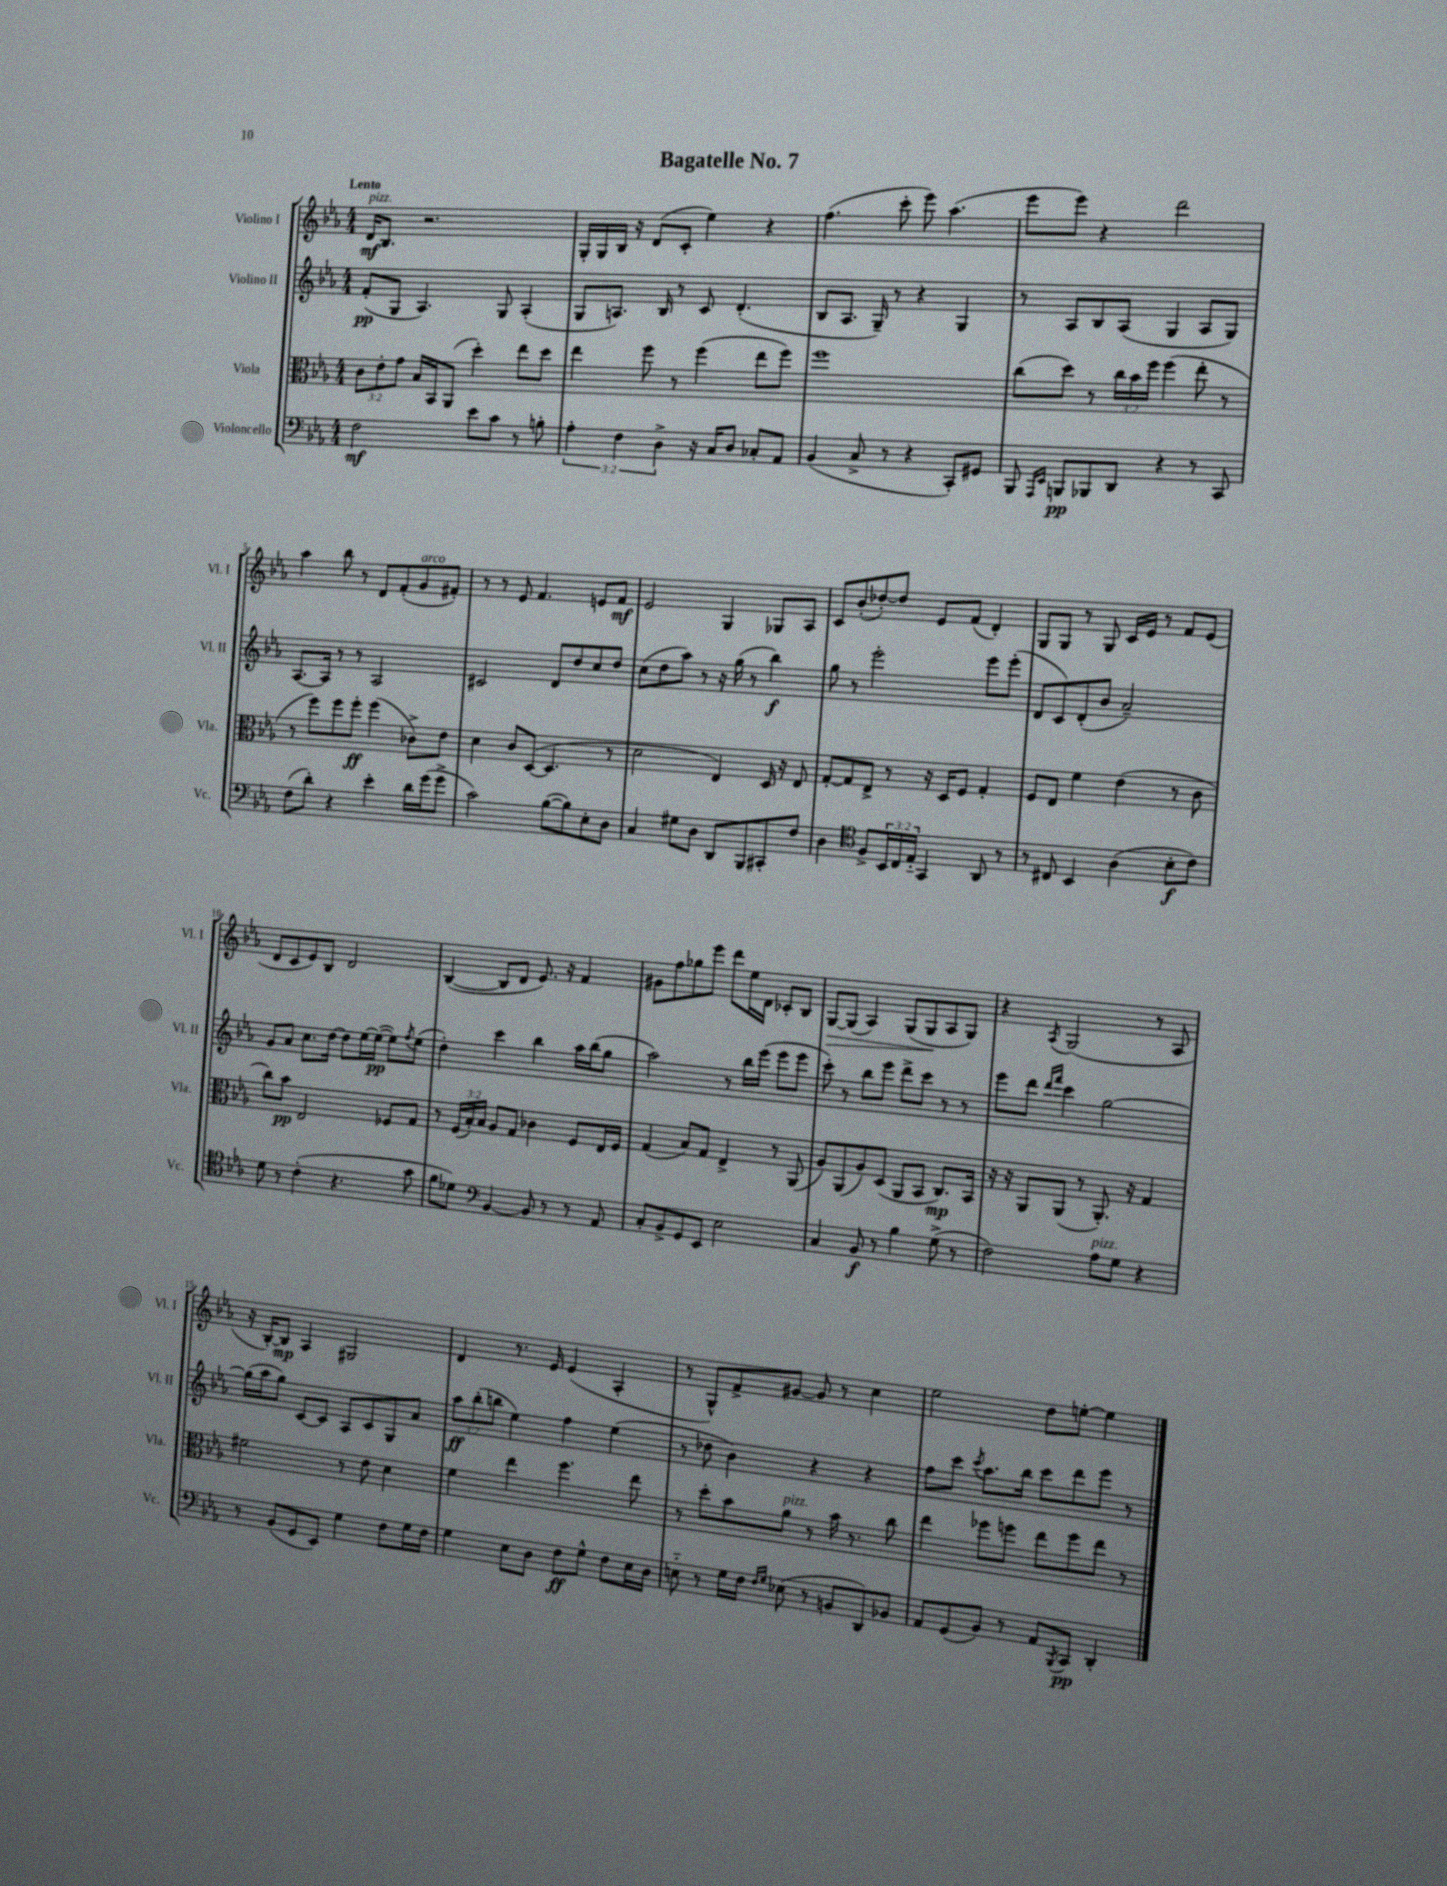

**kern	**dynam	**kern	**dynam	**kern	**dynam	**kern	**dynam
*part4	*part4	*part3	*part3	*part2	*part2	*part1	*part1
*staff4	*staff4	*staff3	*staff3	*staff2	*staff2	*staff1	*staff1
*I"Violoncello	*	*I"Viola	*	*I"Violino II	*	*I"Violino I	*
*I'Vc.	*	*I'Vla.	*	*I'Vl. II	*	*I'Vl. I	*
*clefF4	*	*clefC3	*	*clefG2	*	*clefG2	*
*k[b-e-a-]	*	*k[b-e-a-]	*	*k[b-e-a-]	*	*k[b-e-a-]	*
*M4/4	*	*M4/4	*	*M4/4	*	*M4/4	*
=1	=1	=1	=1	=1	=1	=1	=1
!	!	!	!	!	!	!LO:TX:a:B:t=Lento	!
!	!	!	!	!	!	!LO:TX:a:i:t=pizz.	!
2F\	mf	12c\L	.	(8f'/L	pp	16d/KL	mf
.	.	.	.	.	.	8.B-/J	.
.	.	12e-'\	.	.	.	.	.
.	.	.	.	8G/J	.	.	.
.	.	12g\J	.	.	.	.	.
.	.	16B-/LL	.	4.A-/)	.	2.r	.
.	.	16BB-/J	.	.	.	.	.
.	.	(8AA-/J	.	.	.	.	.
8e-\L	.	4dd'\)	.	.	.	.	.
8c\J	.	.	.	8G/	.	.	.
8r	.	8ee-\L	.	(4A-'/	.	.	.
8Bn'\	.	8dd\J	.	.	.	.	.
=2	=2	=2	=2	=2	=2	=2	=2
6A-'\	.	4ee-\	.	8G/L	.	16G'/LL	.
.	.	.	.	.	.	16G/	.
.	.	.	.	8.An/J)	.	16B-/JJ	.
6F\	.	.	.	.	.	.	.
.	.	.	.	.	.	16r	.
.	.	8ff\	.	.	.	(8d/L	.
.	.	.	.	16B-/	.	.	.
6D^\	.	.	.	.	.	.	.
.	.	8r	.	8r	.	8c'/J	.
16r	.	(4ff\	.	8c/	.	4ee-\)	.
16C/KL	.	.	.	.	.	.	.
8D/J	.	.	.	(4.d'/	.	.	.
8C-X'/L	.	8ee-\L	.	.	.	4r	.
8AA-/J	.	8ff\J)	.	.	.	.	.
=3	=3	=3	=3	=3	=3	=3	=3
(4BB-/	.	1ff	.	8B-/L	.	(4.ff\	.
.	.	.	.	8.A-/J	.	.	.
8C^/	.	.	.	.	.	.	.
.	.	.	.	16G~/)	.	.	.
8r	.	.	.	8r	.	8ccc'\	.
4r	.	.	.	4r	.	8eee-\)	.
.	.	.	.	.	.	(4.aa-\	.
8CC'/L)	.	.	.	4G/	.	.	.
8GG#X/J	.	.	.	.	.	.	.
=4	=4	=4	=4	=4	=4	=4	=4
8BBB-/	.	(8cc\L	.	8r	.	8eee-\L	.
16qqAAA-/LL	.	.	.	.	.	.	.
16qqEE-/JJ	.	.	.	.	.	.	.
8BBBn/L	pp	8dd\J)	.	8A-/L	.	8eee-\J)	.
8BBB-X/	.	8r	.	8B-/	.	4r	.
8DD/J	.	24cc\LL	.	(8A-/J	.	.	.
.	.	24b-\	.	.	.	.	.
.	.	24ff\JJ	.	.	.	.	.
4r	.	(4ff\	.	4G/	.	2ddd\	.
8r	.	8ee-'\	.	8A-/L	.	.	.
8CC/	.	8r	.	8G/J)	.	.	.
!!LO:LB:g=z
=5	=5	=5	=5	=5	=5	=5	=5
(8F\L	.	8r	.	[8.A-/L	.	4aa-\	.
8d'\J)	.	8ff\L)	.	.	.	.	.
.	.	.	.	16A-/Jk]	.	.	.
4r	.	8ff\	.	8r	.	8bb-\	.
.	.	8ff'\J	ff	8r	.	8r	.
4e-'\	.	(4ff\	.	2A-/	.	8d/L	.
.	.	.	.	.	.	(8f'/	.
!	!	!	!	!	!	!LO:TX:a:i:t=arco	!
16d\LL	.	8c-X^\L)	.	.	.	8g/	.
(16g\J	.	.	.	.	.	.	.
8g^\J	.	8e-\J	.	.	.	8f#X'/J)	.
=6	=6	=6	=6	=6	=6	=6	=6
2c\)	.	4d\	.	2c#X/	.	8r	.
.	.	.	.	.	.	8r	.
.	.	8c/L	.	.	.	8e-/	.
.	.	([8D/J	.	.	.	4.f/	.
([8B-\L	.	4.D/]	.	8d/L	.	.	.
8B-\])	.	.	.	8dd/	.	.	.
8E-'\	.	.	.	8cc/	.	8en/L	.
8D\J	.	8r	.	8dd/J	.	8f/J	mf
=7	=7	=7	=7	=7	=7	=7	=7
4C/	.	2d\	.	(8cc\L	.	2e-/	.
.	.	.	.	8dd\	.	.	.
8G#X\L	.	.	.	8aa-\J)	.	.	.
8D\J	.	.	.	8r	.	.	.
8DD/L	.	4E-/)	.	16r	.	4G/	.
.	.	.	.	(16gg\	.	.	.
8BBB-/	.	.	.	8r	.	.	.
8CC#X'/	.	16D/	.	4bb-\)	f	8G-X/L	.
.	.	16r	.	.	.	.	.
8F/J	.	8E-/	.	.	.	8A-/J	.
=8	=8	=8	=8	=8	=8	=8	=8
4D\	.	[8G'/L	.	8gg\	.	8c/L	.
.	.	8G/]	.	8r	.	(8b-'/	.
*clefC4	*	*	*	*	*	*	*
8F^/L	.	8E-^/J	.	2eee-'\	.	[8dd-X'/)	.
24BB-/L	.	8r	.	.	.	8dd-/J]	.
24C/	.	.	.	.	.	.	.
24E-/JJ	.	.	.	.	.	.	.
4GG/	.	16r	.	.	.	8e-/L	.
.	.	16D/KL	.	.	.	.	.
.	.	8F/J	.	.	.	(8f/J	.
8AA-/	.	4G'/	.	8eee-\L	.	4d'/)	.
8r	.	.	.	(8eee-'\J	.	.	.
=9	=9	=9	=9	=9	=9	=9	=9
8r	.	8F/L	.	8d/L	.	8G/L	.
8C#X/	.	8E-/J	.	8c/)	.	8G/J	.
4BB-/	.	4f\	.	(8d'/	.	8r	.
.	.	.	.	8b-/J	.	8G/	.
(4A-\	.	(4e-\	.	2a-~/)	.	16c/LL	.
.	.	.	.	.	.	16e-/JJ	.
.	.	.	.	.	.	8r	.
8B-'\L	f	8r	.	.	.	8f/L	.
8c\J)	.	8c\	.	.	.	(8e-/J	.
!!LO:LB:g=z
=10	=10	=10	=10	=10	=10	=10	=10
8d\	.	8cc\L)	.	8g/L	.	8d/L	.
8r	.	8b-\J	pp	8a-/J	.	8c/	.
(4c'\	.	2E-/	.	8.cc\L	.	8e-/)	.
.	.	.	.	.	.	8B-/J	.
.	.	.	.	[16dd\Jk	.	.	.
4.r	.	.	.	8dd\L]	.	2d/	.
.	.	.	.	[16ee-\L	.	.	.
.	.	.	.	(16ee-\JJ_	pp	.	.
.	.	8F-X/L	.	8ee-\L])	.	.	.
.	.	.	.	8qff/	.	.	.
8g\	.	8G/J	.	(8ee-\J	.	.	.
=11	=11	=11	=11	=11	=11	=11	=11
8f\L	.	8r	.	4dd'\)	.	([4B-/	.
8d-X\J)	.	(24F/LL	.	.	.	.	.
.	.	24B-'/)	.	.	.	.	.
.	.	24B-/JJ	.	.	.	.	.
*clefF4	*	*	*	*	*	*	*
[4BB-/	.	8A-/L	.	4ccc\	.	8B-/L]	.
.	.	8G/J	.	.	.	8d/J	.
8BB-/]	.	4c-X\	.	4bb-\	.	8.e-/)	.
8r	.	.	.	.	.	.	.
.	.	.	.	.	.	16r	.
8r	.	8F/L	.	16aa-\LL	.	4f/	.
.	.	.	.	(16bb-\J	.	.	.
8AA-/	.	16E-/L	.	8gg\J	.	.	.
.	.	16F/JJ	.	.	.	.	.
=12	=12	=12	=12	=12	=12	=12	=12
8C'/L	.	(4G/	.	2aa-\)	.	8g#X\L	.
8BB-^/	.	.	.	.	.	8ff\	.
8GG/	.	8B-/L)	.	.	.	8gg-X\	.
8EE-/J	.	8G/J	.	.	.	8eee-\J	.
2E-\	.	4E-^/	.	8r	.	8ddd\L	.
.	.	.	.	16bb-\LL	.	16ee-\L	.
.	.	.	.	(16eee-\JJ	.	16d\JJ	.
.	.	8r	.	8eee-\L	.	8c-X'/L	.
.	.	(8AA-/	.	8eee-\J	.	8B-/J	.
=13	=13	=13	=13	=13	=13	=13	=13
!	!	!	!	!	!	!	!LO:HP:b
4C/	.	8A-/L)	.	8ccc'\)	.	[8G/L	>
.	.	(8AA-/	.	8r	.	(8G/J]	.
8BB-/	f	8A-/)	.	8bb-\L	.	4A-/)	.
8r	.	(8D/J	.	8eee-\J	.	.	.
4B-\	.	8AA-/L	.	8ddd^\L	.	(8G/L	.
.	.	8BB-/J	.	8ccc\J	.	8G/	.
(8G^\	.	8.C/L)	mp	8r	.	8A-/	]
8r	.	.	.	8r	.	8G/J)	.
.	.	16BB-/Jk	.	.	.	.	.
=14	=14	=14	=14	=14	=14	=14	=14
2F\)	.	16r	.	8eee-\L	.	4r	.
.	.	16r	.	.	.	.	.
.	.	8AA-/L	.	8ddd\J	.	.	.
.	.	.	.	16qqddd/LL	.	.	.
.	.	.	.	16qqfff/JJ	.	8qA-/	.
.	.	(8AA-/J	.	4ccc\	.	(2G/	.
.	.	8r	.	.	.	.	.
!LO:TX:a:i:t=pizz.	!	!	!	!	!	!	!
8A-\L	.	8.AA-'/)	.	[2gg\	.	.	.
8G\J	.	.	.	.	.	.	.
.	.	16r	.	.	.	.	.
4r	.	4G/	.	.	.	8r	.
.	.	.	.	.	.	8A-/	.
!!LO:LB:g=z
=15	=15	=15	=15	=15	=15	=15	=15
8r	.	2f#X\	.	(16gg\LL]	.	16r	.
.	.	.	.	16aa-\J	.	[16B-'/KL)	.
(8BB-/L	.	.	.	8gg\J)	.	8B-/J]	mp
8GG/	.	.	.	[8c/L	.	4A-/	.
8EE-/J)	.	.	.	8c/J]	.	.	.
4G\	.	8r	.	8A-/L	.	2G#X/	.
.	.	8e-\	.	8c/	.	.	.
8F\L	.	4d\	.	8G/	.	.	.
16G\L	.	.	.	8a-/J	.	.	.
16F\JJ	.	.	.	.	.	.	.
=16	=16	=16	=16	=16	=16	=16	=16
4G\	.	4f\	.	12aa-\L	ff	4d/	.
.	.	.	.	(12bb-'\	.	.	.
.	.	.	.	12bbn\J	.	.	.
8E-\L	.	4ee-\	.	4ee-\)	.	8.r	.
8D\J	.	.	.	.	.	.	.
.	.	.	.	.	.	16e-/	.
8F\L	ff	4.ff\	.	4ff\	.	(4e-/	.
8G^^\J	.	.	.	.	.	.	.
8F\L	.	.	.	(4ee-\	.	4A-'/	.
16E-\L	.	8ee-\	.	.	.	.	.
16D\JJ	.	.	.	.	.	.	.
=17	=17	=17	=17	=17	=17	=17	=17
8En\	.	8r	.	8r	.	8r	.
8r	.	8dd'\L	.	8dd-X\	.	8G^^/L)	.
16G\LL	.	8b-\	.	4b-\)	.	8f^/	.
16F\JJ	.	.	.	.	.	.	.
16qqF/LL	.	.	.	.	.	.	.
16qqG/JJ	.	.	.	.	.	.	.
!	!	!LO:TX:a:i:t=pizz.	!	!	!	!	!
(8E-X\	.	8a-\J	.	.	.	[8g#X/J	.
8r	.	8r	.	4r	.	8g#/]	.
8BBn/L	.	16b-\	.	.	.	8r	.
.	.	8.r	.	.	.	.	.
8DD/)	.	.	.	4r	.	4cc\	.
8BB-X/J	.	8cc\	.	.	.	.	.
=18	=18	=18	=18	=18	=18	=18	=18
8AA-/L	.	4ee-\	.	8ff\L	.	2ee-\	.
(8GG/	.	.	.	8ccc\J	.	.	.
.	.	.	.	8qccc/	.	.	.
8BB-/J)	.	8ff-X\L	.	8.aa-\L	.	.	.
8r	.	8ffn\J	.	.	.	.	.
.	.	.	.	16bb-\Jk	.	.	.
8AA-/L	.	8ee-\L	.	8ccc\L	.	8dd\L	.
8qBBB-/	.	.	.	.	.	.	.
8CC/J	pp	8ff\	.	8ddd\	.	[8een'\J	.
4DD'/	.	8ee-\J	.	8eee-\J	.	4ee\]	.
.	.	8r	.	8r	.	.	.
==	==	==	==	==	==	==	==
*-	*-	*-	*-	*-	*-	*-	*-
